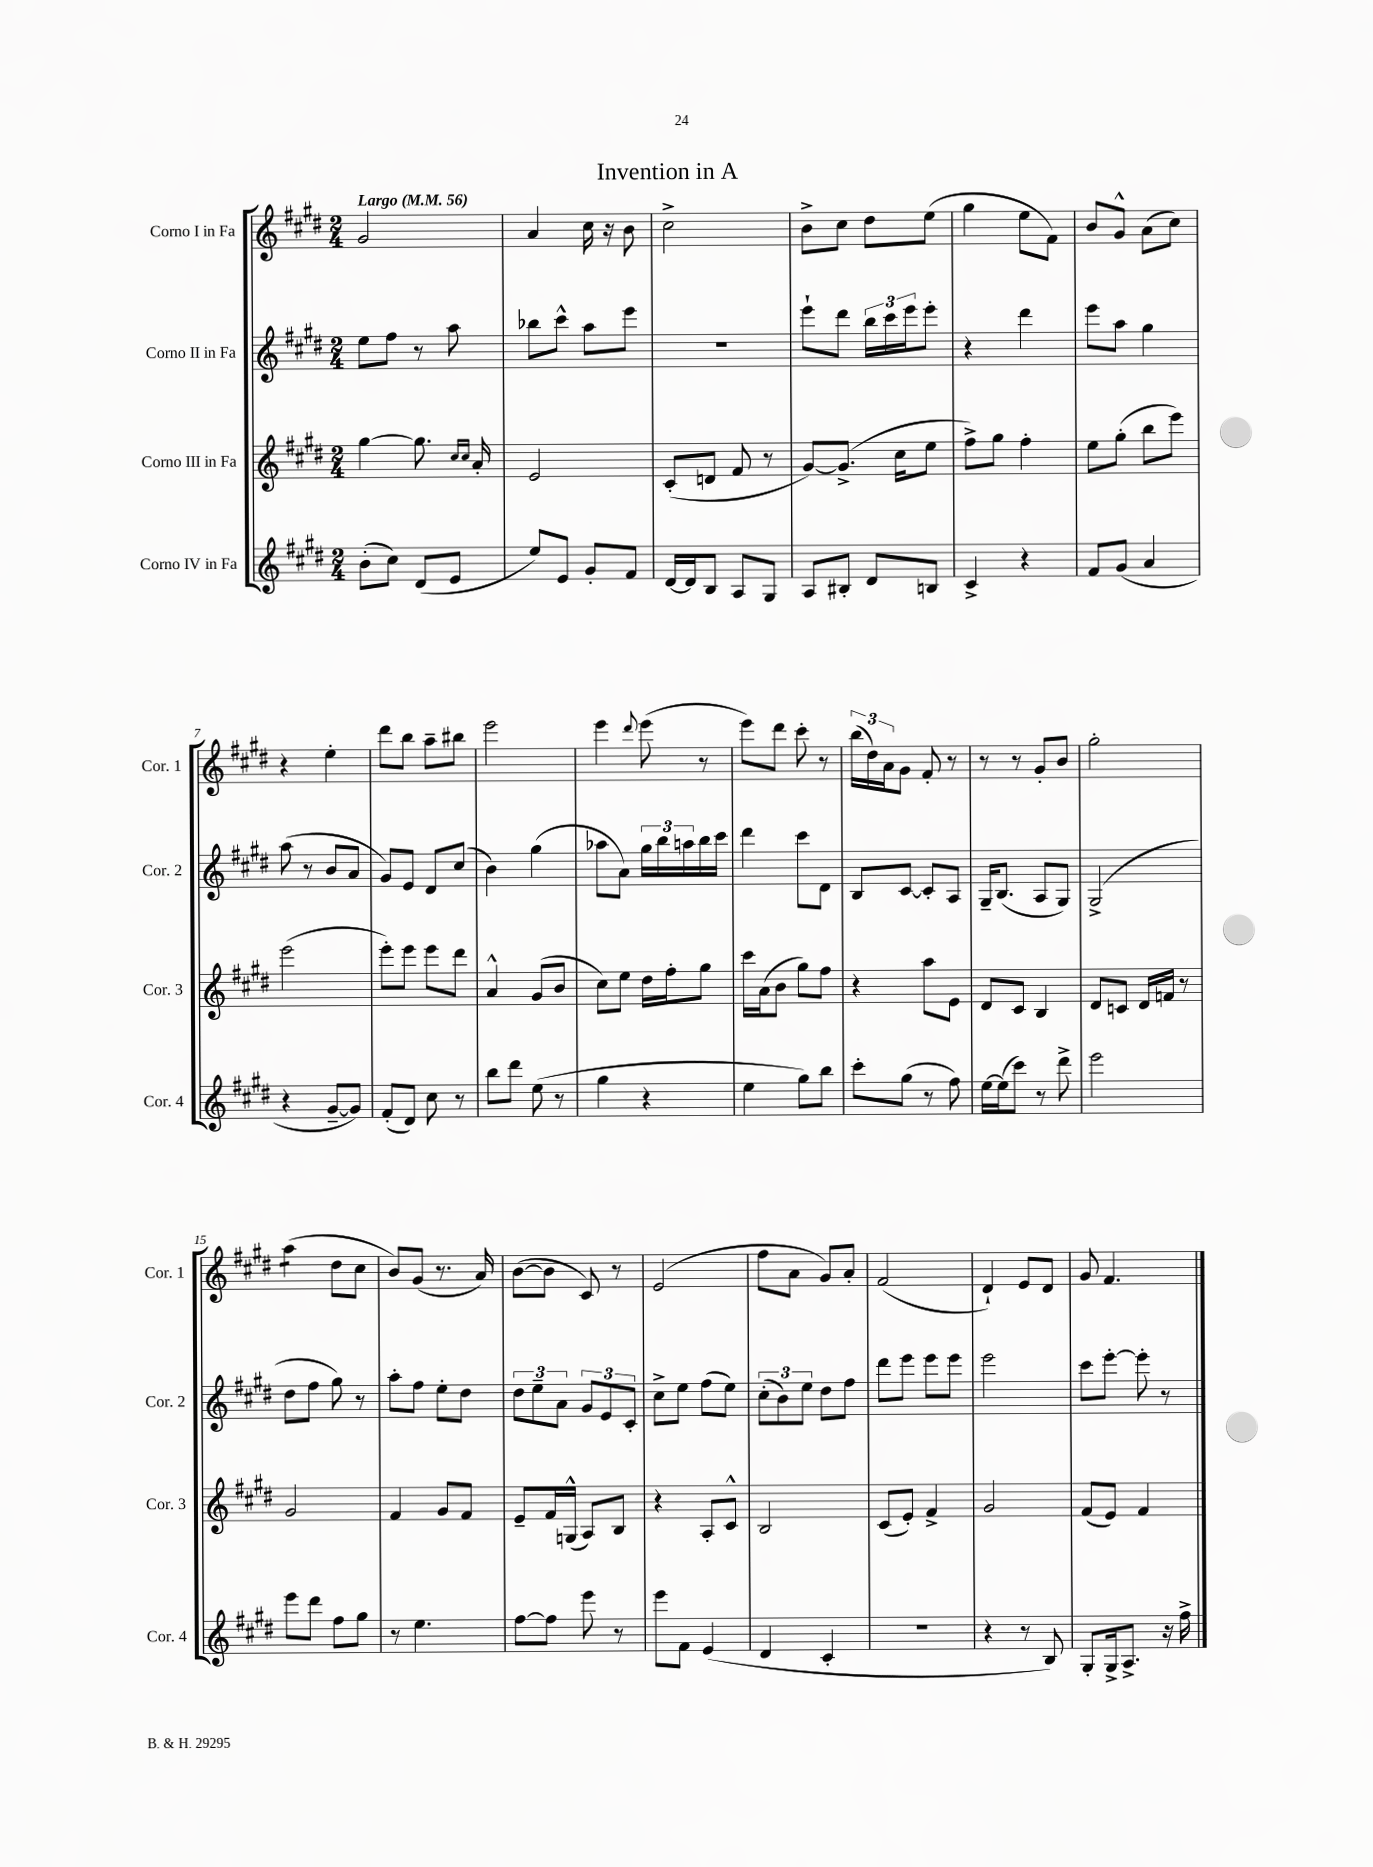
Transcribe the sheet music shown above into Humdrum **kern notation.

**kern	**kern	**kern	**kern
*staff4	*staff3	*staff2	*staff1
*clefG2	*clefG2	*clefG2	*clefG2
*k[f#c#g#d#]	*k[f#c#g#d#]	*k[f#c#g#d#]	*k[f#c#g#d#]
*M2/4	*M2/4	*M2/4	*M2/4
*MM56	*MM56	*MM56	*MM56
(8b'	[4gg#	8ee	2g#
8cc#)	.	8ff#	.
(8d#	8.gg#]	8r	.
8e	.	8aa	.
.	16qqcc#	.	.
.	16qqcc#	.	.
.	16a'	.	.
=	=	=	=
8ee)	2e	8bb-	4a
8e	.	8ccc#^^	.
8g#'	.	8aa	16cc#
.	.	.	16r
8f#	.	8eee	8b
=	=	=	=
[16d#	(8c#'	2r	2cc#^
16d#]	.	.	.
8B	8d	.	.
8A	8f#	.	.
8G#	8r	.	.
=	=	=	=
8A	[8g#)	8eee`	8b^
8B#'	(8.g#^]	8ddd#	8cc#
8d#	.	24bb	8dd#
.	.	24ccc#	.
.	16cc#	.	.
.	.	24eee	.
8B	8ee	8eee'	(8ee
=	=	=	=
4c#^	8ff#^)	4r	4gg#
.	8gg#	.	.
4r	4ff#'	4ddd#	8ee
.	.	.	8f#)
=	=	=	=
8f#	8ee	8eee	8b
(8g#	(8gg#'	8aa	8g#^^
4a	8bb	4gg#	(8a
.	8eee)	.	8cc#)
=	=	=	=
4r	(2eee	(8aa	4r
.	.	8r	.
[8g#~	.	8b	4ee'
8g#])	.	8a	.
=	=	=	=
(8f#'	8eee')	8g#)	8ddd#
8d#)	8eee	8e	8bb
8cc#	8eee	8d#	8aa~
8r	8ddd#	(8cc#	8bb#
=	=	=	=
8bb	4a^^	4b)	2eee
8ddd#	.	.	.
(8ee	(8g#	(4gg#	.
8r	8b	.	.
=	=	=	=
4gg#	8cc#)	8aa-	4eee
.	8ee	8a)	.
.	.	.	8qqddd#
4r	16dd#	24gg#	(8eee
.	.	24bb	.
.	16ff#'	.	.
.	.	24aa	.
.	8gg#	16bb	8r
.	.	16ccc#	.
=	=	=	=
4ee	16ccc#	4ddd#	8eee)
.	(16a	.	.
.	8b	.	8ddd#
8gg#)	8gg#)	8ccc#	8ccc#'
8bb	8ff#	8d#	8r
=	=	=	=
8ccc#'	4r	8B	(24bb
.	.	.	24dd#)
.	.	.	24a
(8gg#	.	[8c#	8g#
8r	8aa	8c#']	8f#'
8ff#)	8e	8A	8r
=	=	=	=
[16ee	8d#	16G#~	8r
(16ee]	.	(8.B	.
8ccc#)	8c#	.	8r
8r	4B	8A	8g#'
8ddd#^	.	8G#)	8b
=	=	=	=
2eee	8d#	(2G#^	2gg#'
.	8c	.	.
.	16d#	.	.
.	16f	.	.
.	8r	.	.
=	=	=	=
8eee	2g#	8dd#	(4aa
8ddd#	.	8ff#	.
8ff#	.	8gg#)	8dd#
8gg#	.	8r	8cc#
=	=	=	=
8r	4f#	8aa'	8b)
4.ee	.	8ff#	(8g#
.	8g#	8ee'	8.r
.	8f#	8dd#	.
.	.	.	16a)
=	=	=	=
[8ff#	8e~	12dd#	([8b
.	.	12ee~	.
8ff#]	16f#	.	8b]
.	.	12a	.
.	(16G^^	.	.
8eee	8A)	12g#	8c#)
.	.	12e	.
8r	8B	.	8r
.	.	12c#'	.
=	=	=	=
8eee	4r	8cc#^	(2e
8f#	.	8ee	.
(4e	8A'	(8ff#	.
.	8c#^^	8ee)	.
=	=	=	=
4d#	2B	(12cc#'	8ff#
.	.	12b)	.
.	.	.	8a
.	.	12ee	.
4c#'	.	8dd#	8g#)
.	.	8ff#	8a'
=	=	=	=
2r	(8c#	8ddd#	(2f#
.	8e')	8eee	.
.	4f#^	8eee	.
.	.	8eee	.
=	=	=	=
4r	2g#	2eee	4d#`)
8r	.	.	8e
8B)	.	.	8d#
=	=	=	=
8G#'	(8f#	8ccc#	8g#
16G#^	8e)	[8eee'	4.f#
8.A^	.	.	.
.	4f#	8eee']	.
16r	.	8r	.
16ff#^	.	.	.
==	==	==	==
*-	*-	*-	*-
